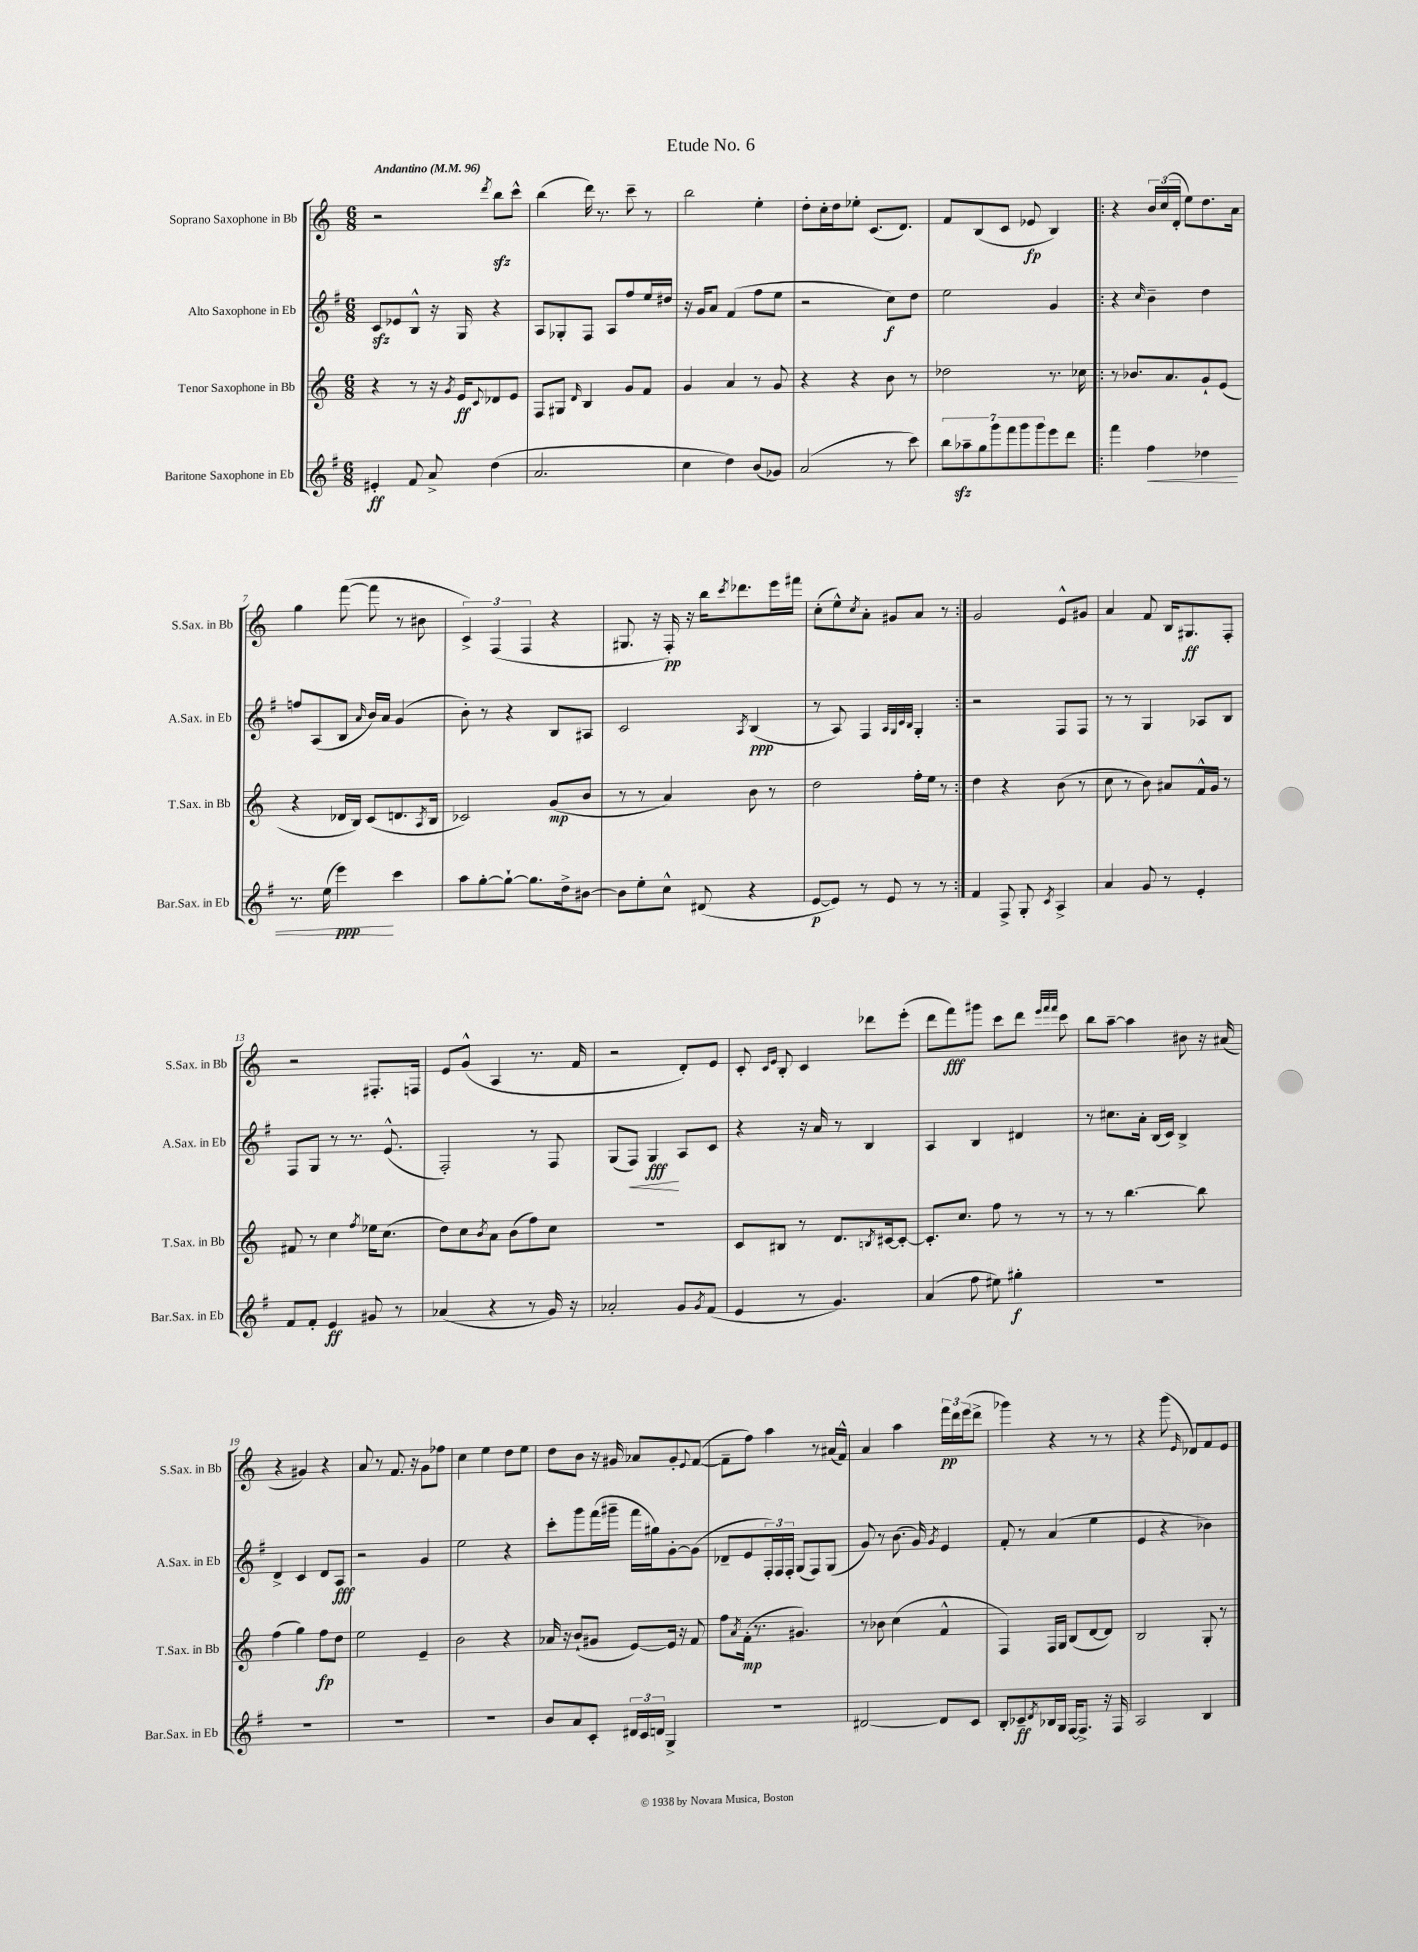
\header { title = "Etude No. 6" }
<<
\new StaffGroup <<
\new Staff = "s0" \with { instrumentName = "Soprano Saxophone in Bb" shortInstrumentName = "S.Sax. in Bb" } {
    \clef treble \key c \major \numericTimeSignature \time 6/8 \tempo "Andantino" 4 = 96
    r2 \acciaccatura { d'''8 } b''8\sfz c'''8-^ |
    b''4( d'''16) r8. c'''8-- r8 |
    b''2 e''4-. |
    d''8-. c''16-. d''16 ees''8-. c'8.( d'8.) |
    f'8 b8( c'8 ees'8\fp b4) |
    \repeat volta 2 { r4 \tuplet 3/2 { b'16 c''16( d'16-. } e''8) d''8. a'16 |
    g''4 f'''8~( f'''8 r8 bis'8 |
    \tuplet 3/2 { c'4->) f4( f4 } r4 |
    gis8. r16 f16-.\pp) r16 b''16 \acciaccatura { c'''8 } des'''8. e'''16 fis'''16 |
    c''8-.( e''8-^) \acciaccatura { c''8 } a'8-. gis'8 a'8 r8 | }
    g'2 e'8-^ gis'8 |
    a'4 f'8 b16 gis8.\ff f8-. |
    r2 fis8.-. f16 |
    e'8 g'8-^( a4 r8. f'16 |
    r2 d'8-.) e'8 |
    c'8-. \grace { c'16 e'16 } b8-. c'4 des'''8 e'''8-.( |
    d'''8 f'''8\fff) gis'''8 c'''8 d'''8 \grace { e'''32 f'''32 f'''32 } c'''8 |
    b''8 a''8~-- a''4 bis'8 r16 ais'16( |
    r4 gis'4) r4 |
    a'8 r8 f'8. r16 g'8 fes''8 |
    c''4 e''4 d''8 e''8 |
    d''8 b'8 r16 gis'16 aes'8 gis'8-. \appoggiatura { e'8 } f'8~( |
    f'8-- f''8) a''4 r8 ais'16( f'16-^) |
    a'4 a''4 \tuplet 3/2 { f'''16\pp d'''16 e'''16( } d'''8-> |
    ges'''4) r4 r8 r8 |
    r4 g'''8( \grace { e'16 } des'8) f'8 e'8 \bar "|." |
}
\new Staff = "s1" \with { instrumentName = "Alto Saxophone in Eb" shortInstrumentName = "A.Sax. in Eb" } {
    \clef treble \key g \major \numericTimeSignature \time 6/8
    c'8\sfz ees'8 b8-^ r16 g16 r4 |
    a8 ges8-. fis8 a8 fis''8 e''16 dis''16 |
    r16 g'16 a'8 fis'4( fis''8 e''8 |
    r2 c''8\f) d''8 |
    e''2 g'4 |
    \repeat volta 2 { r4 \grace { c''16 } b'4-- d''4 |
    f''8 a8( b8 \grace { a'16 } b'16) a'16 g'4( |
    b'8-.) r8 r4 b8 ais8 |
    c'2 \acciaccatura { a8 } b4\ppp( |
    r8 a8) fis4 \grace { a32 g32 c'32 b32 } g4-. | }
    r2 fis8 fis8 |
    r8 r8 g4 aes8 b8 |
    fis8 g8 r8 r8. e'8.-^( |
    fis2-.) r8 fis8 |
    g8( fis8\<) g4\fff\! a8 c'8 |
    r4 r16 a'16 r8 b4 |
    a4 b4 dis'4 |
    r8 cis''8. a'16-. b16( c'16) b4-> |
    d'4-> c'4 d'8 a8\fff |
    r2 g'4 |
    e''2 r4 |
    c'''8-. g'''8 fis'''16( gis'''16-- fis'''16 gis''16) g'8~-. g'8( |
    des'8-- e'8 \tuplet 3/2 { fis16-.) fis16 fis16-. } g8( fis8) g8( |
    g'8) r8 b'8.( g'16) \acciaccatura { g'8 } e'4 |
    fis'8-. r8 a'4( e''4 |
    e'4 r4 bes'4) \bar "|." |
}
\new Staff = "s2" \with { instrumentName = "Tenor Saxophone in Bb" shortInstrumentName = "T.Sax. in Bb" } {
    \clef treble \key c \major \numericTimeSignature \time 6/8
    r4 r8 r16 \acciaccatura { g'8 } e'16\ff \appoggiatura { c'8 } des'8 e'8 |
    f8 gis8 \grace { d'16 } b4 g'8 f'8 |
    g'4 a'4 r8 g'8 |
    r4 r4 b'8 r8 |
    des''2 r8. ces''16 |
    \repeat volta 2 { r8 bes'8. a'8. g'8-! e'8( |
    r4 des'16 b16) c'8( d'8. \acciaccatura { a8 } b16 |
    ces'2) g'8\mp( b'8 |
    r8 r8 a'4) b'8 r8 |
    d''2 f''16-. e''16 r8 | }
    d''4 r4 b'8( r8 |
    c''8 r8 b'8) ais'8 f'16-^ g'16 r8 |
    fis'8 r8 c''4 \acciaccatura { f''8 } ees''16 c''8.( |
    d''8) c''8 \acciaccatura { b'8 } a'8 b'8( f''8) c''8 |
    R2. |
    c'8 bis8 r8 d'8. \acciaccatura { b8 } cis'16~ cis'8~-. |
    cis'8.-. c''8. f''8 r8 r8 |
    r8 r8 b''4.~ b''8 |
    f''4( g''4) f''8\fp d''8 |
    e''2 e'4-- |
    b'2 r4 |
    aes'16 r16 b'8-!( gis'8 e'8~) e'16 r16 f'8 |
    f''8 \acciaccatura { a'8 } f'16-.\mp( r8. gis'4.) |
    r8 bes'8 c''4( f'4-^ |
    f4) f16 g16 b8( d'8~ d'8) |
    b2 g8-. r8 \bar "|." |
}
\new Staff = "s3" \with { instrumentName = "Baritone Saxophone in Eb" shortInstrumentName = "Bar.Sax. in Eb" } {
    \clef treble \key g \major \numericTimeSignature \time 6/8
    eis'4-.\ff fis'8 a'8-> d''4( |
    a'2. |
    c''4 d''4) b'8( ges'8) |
    a'2( r8 c'''8) |
    \tuplet 7/4 { b''8 aes''8--\sfz g''8 g'''8 fis'''8 g'''8 g'''8 } e'''8 d'''8 |
    \repeat volta 2 { fis'''4 fis''4\< des''4 |
    r8. e''16( e'''4\ppp\!) c'''4 |
    a''8 g''8~-. g''8~-! g''8. d''16-> bis'8~ |
    bis'8 e''8-. c''8-^ dis'8( r4 |
    e'8~\p e'8) r8 e'8 r8 r8 | }
    fis'4 fis8-> g8-. \acciaccatura { c'8 } a4-> |
    a'4 g'8 r8 e'4-. |
    fis'8 fis'8-. e'4\ff gis'8 r8 |
    aes'4( r4 r8 g'16) r16 |
    aes'2-. g'8 \acciaccatura { g'8 } fis'8( |
    e'4 r8 g'4.) |
    a'4( fis''8 eis''8) gis''4-.\f |
    R2. |
    R2. |
    R2. |
    R2. |
    b'8 a'8 c'8-. \tuplet 3/2 { dis'16 c'16 d'16 } g4-> |
    R2. |
    dis'2~ dis'8 c'8 |
    b8-. ces'8--\ff \acciaccatura { d'8 } bes16 g16 fis16~ fis8.-> r16 fis16 |
    a2 b4 \bar "|." |
}
>>
>>
